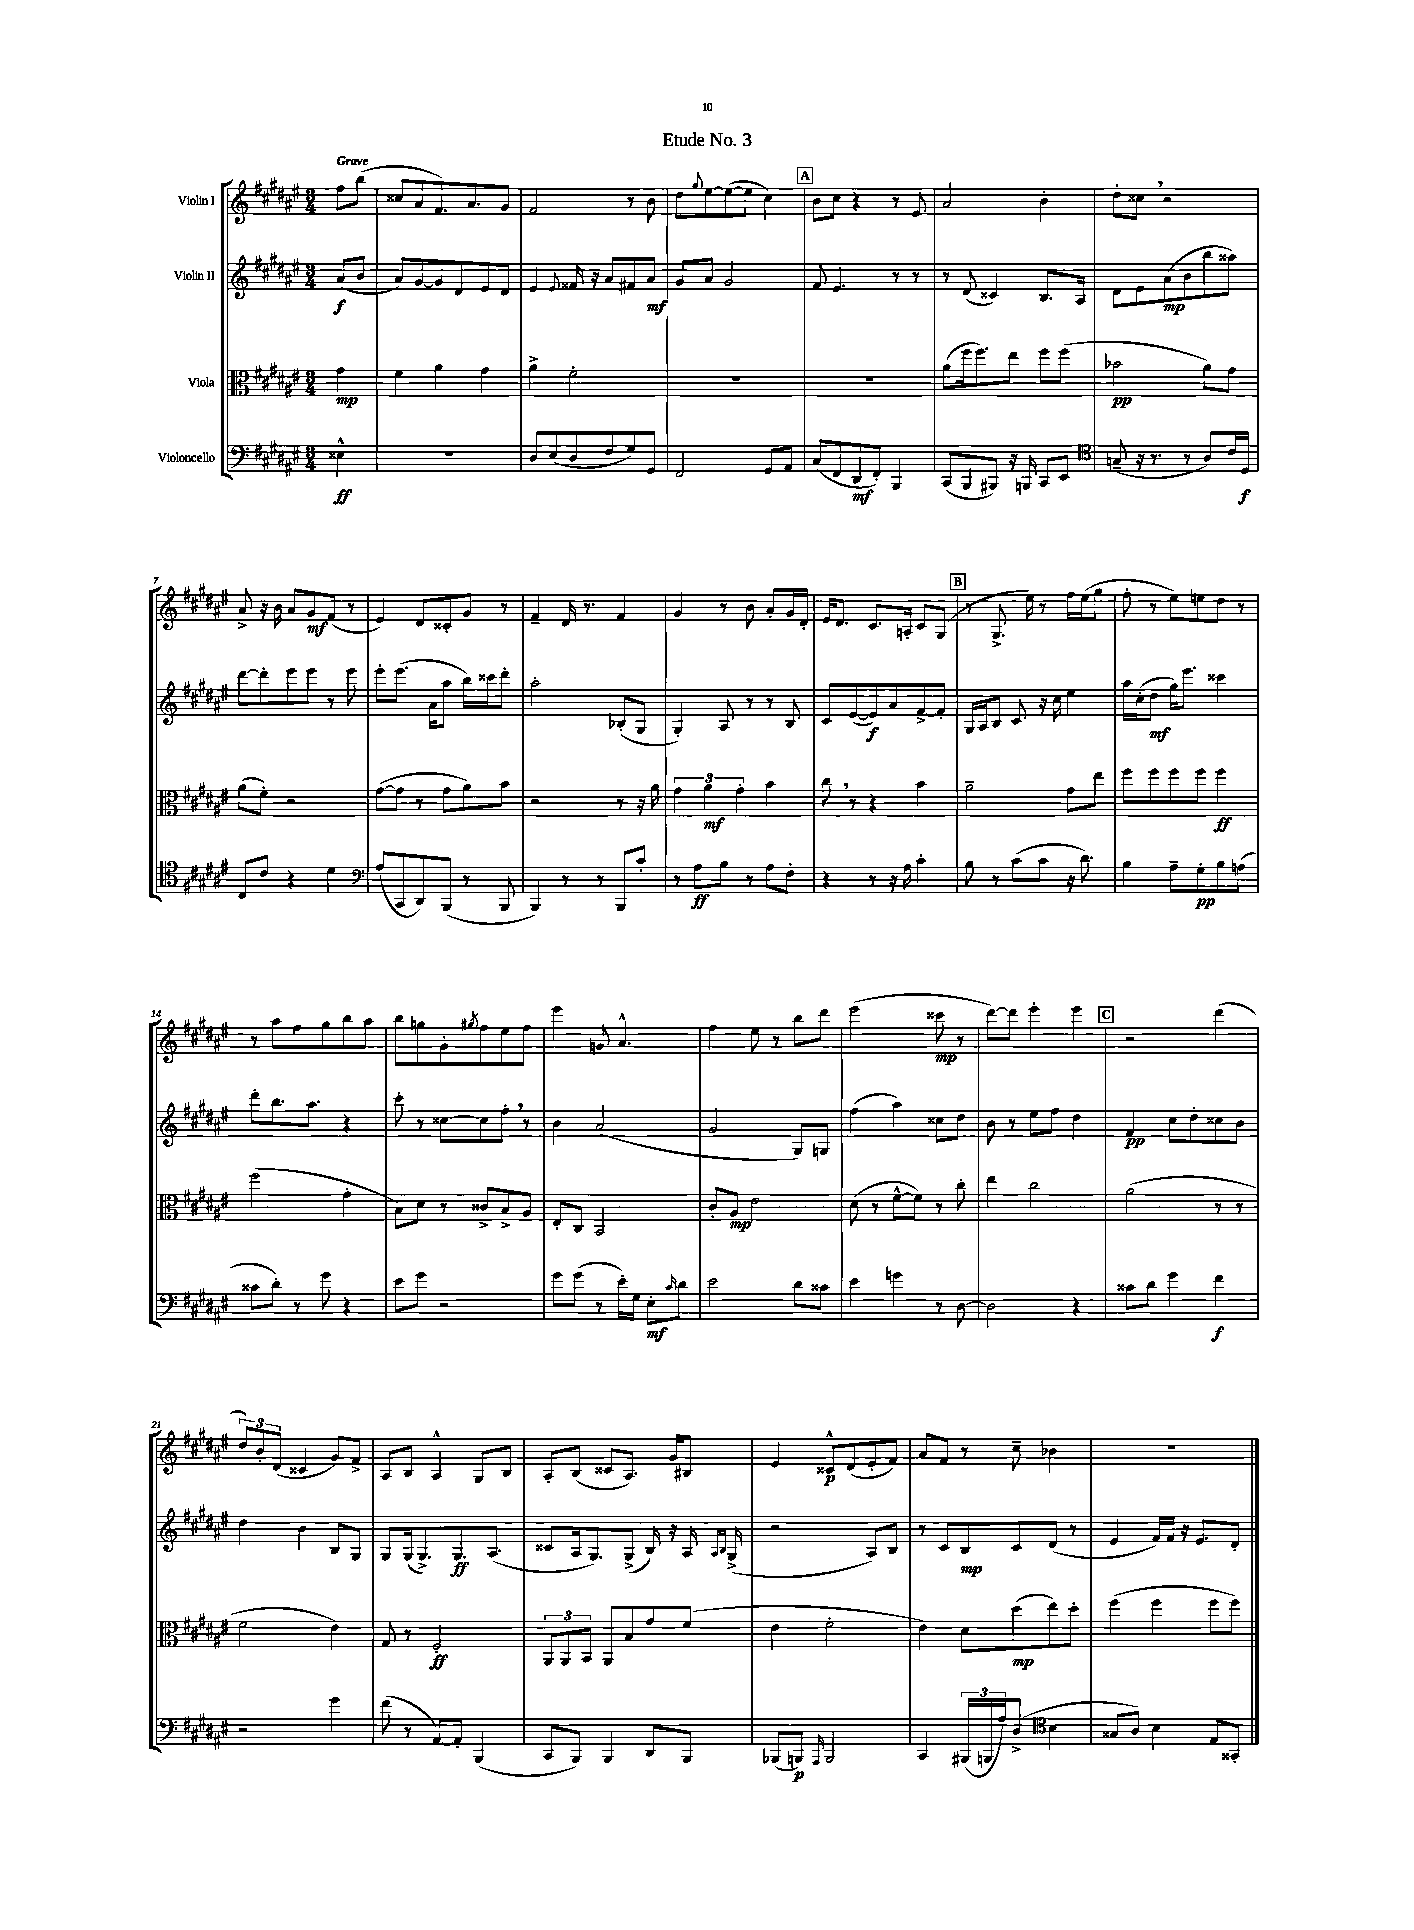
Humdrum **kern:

**kern	**kern	**kern	**kern
*staff4	*staff3	*staff2	*staff1
*clefF4	*clefC3	*clefG2	*clefG2
*k[f#c#g#d#a#e#]	*k[f#c#g#d#a#e#]	*k[f#c#g#d#a#e#]	*k[f#c#g#d#a#e#]
*M3/4	*M3/4	*M3/4	*M3/4
4E##^^\	4g#\	(8a#/L	8ff#\L
.	.	8b/J	(8bb\J
=	=	=	=
2.r	4f#\	8a#/L)	8cc##/L
.	.	[8g#/	8a#/
.	4a#\	8g#/]	8.f#/)
.	.	8d#/	.
.	.	.	8.a#/
.	4g#\	8e#/	.
.	.	8d#/J	8g#/J
=	=	=	=
8D#/L	4a#^\	4e#/	2f#/
(8E#/	.	.	.
.	.	8qqe#/	.
8D#/	2f#'\	16f##/	.
.	.	16r	.
8F#/	.	8a#/L	.
8G#/)	.	8f#/	8r
8GG#/J	.	8a#/J	8b\
=	=	=	=
2FF#/	2.r	8g#/L	8dd#\L
.	.	.	8qqgg#/
.	.	8a#/J	[8ee#\
.	.	2g#/	(8ee#\_
.	.	.	8ee#\]J
8GG#/L	.	.	4cc#\)
8AA#/J	.	.	.
=	=	=	=
(8C#/L	2.r	8f#/	8b\L
8FF#/	.	4.e#/	8cc#\J
8DD#/	.	.	4r
8FF#'/J)	.	.	.
4BBB/	.	8r	8r
.	.	8r	8e#/
=	=	=	=
(8CC#/L	(8a#\L	8r	2a#/
8BBB/	16ff#\k	(8d#/	.
.	8.ff#\)	.	.
8BBB#/J)	.	4c##/)	.
16r	8ee#\J	.	.
16BBB/	.	.	.
8CC#/L	8ff#\L	8.B/L	4b'\
8EE#/J	(8ff#\J	.	.
.	.	16A#/Jk	.
=	=	=	=
*clefC4	*	*	*
(8G~/	2b-\	8d#\L	8dd#'\L
16r	.	8e#\	8cc##\J
8.r	.	.	.
.	.	(8a#\	2r
8r	.	8b\	.
8A#/L)	8a#\L)	8bb\	.
16c#/L	8g#\J	8aa##\J)	.
16D#/JJ	.	.	.
=	=	=	=
8C#/L	(8a#\L	[8ddd#\L	8a#^/
8c#/J	8f#'\J)	8ddd#'\]	16r
.	.	.	16b\
4r	2r	8eee#\	8a#/L
.	.	8eee#\J	8g#/
4d#\	.	8r	(8f#/J
.	.	8eee#\	8r
=	=	=	=
*clefF4	*	*	*
(8A#/L	([8g#\L	8eee#'\L	4e#/)
8CC#/	8g#\]J	(8.eee#\J	.
8DD#/)	8r	.	8d#/L
.	.	16a#\LK	.
(8BBB/J	8g#\L	8aa#\J	8c##'/
8r	8a#\)	16bb\LL)	8g#/J
.	.	16ccc##\J	.
8BBB/	8b\J	8ddd#'\J	8r
=	=	=	=
4BBB/)	2r	2aa#'\	4f#~/
8r	.	.	16d#/
.	.	.	8.r
8r	.	.	.
8BBB/L	8r	(8B-'/L	4f#/
8c#'/J	16r	8G#/J	.
.	16a#\	.	.
=	=	=	=
8r	6g#\	4G#'/)	4g#/
8A#\L	.	.	.
.	6a#\	.	.
8B\J	.	8A#/	8r
.	6g#'\	.	.
8r	.	8r	8b\
8A#\L	4b\	8r	8a#'/L
8F#'\J	.	8B/	16g#/L
.	.	.	16d#'/JJ
=	=	=	=
4r	8cc#\	8c#/L	16e#/LK
.	.	.	8.d#/J
.	8r	([8e#/	.
8r	4r	8e#/])	8.c#/L
16r	.	8a#/	.
16A#\	.	.	16A'/Jk
4c#'\	4b\	[8f#^/	8c#/L
.	.	8f#'/]J	(8G#/J
=	=	=	=
8B\	2a#~\	16G#/LL	8r
.	.	16A#/J	.
8r	.	8B/J	8.G#^/
(8c#\L	.	8c#/	.
.	.	.	16ee#\)
8c#\J	.	16r	8r
.	.	16cc#\	.
16r	8g#\L	4ee#\	16ff#\LL
8.d#\)	.	.	(16ee#\J
.	8ee#\J	.	8gg#\J
=	=	=	=
4B\	8ff#\L	16aa#\LL	8ff#'\
.	.	(16cc#'\J	.
.	8ff#\	8dd#\J	8r
8A#~\L	8ff#\	16gg#\LK)	8ee#\L)
.	.	8.eee#\J	.
8G#'\	8ff#\J	.	8ee\
8B\	4ff#\	4ccc##\	8dd#\J
(8A\J	.	.	8r
=	=	=	=
8c##\L	(2ff#\	8ddd#'\L	8r
8d#'\J)	.	8.bb\	8aa#\L
8r	.	.	8ff#\
.	.	8.aa#\J	.
8g#\	.	.	8gg#\
4r	4g#'\	4r	8bb\
.	.	.	8aa#\J
=	=	=	=
8e#\L	8B\L)	8ccc#'\	8bb\L
8g#\J	8d#\J	8r	8gg\
2r	8r	[8cc##\L	8g#'\
.	.	.	8qgg#/
.	8c##^/L	8cc##\]	8ff#\
.	8B^/	8ff#'\J	8ee#\
.	8A#/J	8r	8ff#\J
=	=	=	=
8g#\L	8E#'/L	4b\	4eee#\
(8g#\J	8C#/J	.	.
8r	2BB/	(2a#/	8g/
16e#'\LL)	.	.	4.a#^^/
16G#\JJ	.	.	.
8E#'\L	.	.	.
16qqc#/	.	.	.
8d#\J	.	.	.
=	=	=	=
2e#\	8c#'/L	2g#/	4ff#\
.	8A#/J	.	.
.	2e#\	.	8ee#\
.	.	.	8r
8d#\L	.	8G#/L)	8bb\L
8c##\J	.	8G/J	8ddd#\J
=	=	=	=
4e#\	(8d#\	(4ff#\	(2eee#\
.	8r	.	.
4g\	[8f#^^\L	4aa#\)	.
.	8f#\]J)	.	.
8r	8r	8cc##\L	8ccc##\
[8D#\	8cc#'\	8dd#\J	8r
=	=	=	=
2D#\]	4ee#\	8b\	[8ddd#\L)
.	.	8r	8ddd#\]J
.	2cc#\	8ee#\L	4eee#'\
.	.	8ff#\J	.
4r	.	4dd#\	4eee#\
=	=	=	=
8c##\L	(2a#\	4f#/	2r
8d#\J	.	.	.
4g#\	.	8cc#\L	.
.	.	8dd#'\	.
4f#\	8r	8cc##\	(4ddd#\
.	8r	8b\J	.
=	=	=	=
2r	2f#\	4dd#\	12dd#/L)
.	.	.	12b'/
.	.	.	(12d#/J
.	.	4b\	4c##/
4g#\	4e#\)	8B/L	8g#/L)
.	.	8G#/J	8f#^/J
=	=	=	=
(8f#\	8G#/	8G#/L	8A#/L
8r	8r	(16G#/k	8B/J
.	.	8.G#^/)	.
[8AA#/L)	2F#'/	.	4A#^^/
8AA#'/]J	.	8.G#/	.
(4BBB/	.	.	8G#/L
.	.	(8.A#/J	.
.	.	.	8B/J
=	=	=	=
8CC#/L	12AA#/L	8c##/L	8A#'/L
.	12AA#/	.	.
8BBB/J)	.	16A#/k	(8B/J
.	12BB/J	.	.
.	.	8.G#/)	.
4BBB/	8AA#/L	.	8c##/L
.	8B/	(8G#^/J	8.A#/J)
8DD#/L	8g#/	16B/)	.
.	.	16r	16g#/LK
8BBB/J	(8f#/J	16A#/	8B#/J
.	.	16qqA#/LL	.
.	.	16qqB/JJ	.
.	.	(16G#^/	.
=	=	=	=
(8BBB-/L	4e#\	2r	4e#/
8BBB/J)	.	.	.
16qqAAA#/	.	.	.
2BBB/	2f#'\	.	8c##^^/L
.	.	.	(8d#/
.	.	8A#/L)	8e#'/
.	.	8B/J	8f#/J)
=	=	=	=
4CC#/	4e#\)	8r	8a#/L
.	.	8c#/L	8f#/J
(24BBB#/LL	8d#\L	8B/	8r
24BBB/	.	.	.
24A#/J)	.	.	.
(8D#^/J	(8dd#\	8c#/	8cc#~\
*clefC4	*	*	*
4B\	8ee#\)	(8d#/J	4b-\
.	8dd#'\J	8r	.
=	=	=	=
8G##/L	(4ff#\	4e#/	2.r
8A#/J)	.	.	.
4B\	4ff#\	16f#/LL)	.
.	.	16f#/JJ	.
.	.	16r	.
.	.	8.e#/L	.
8E#/L	8ff#\L	.	.
8GG##'/J	8ff#\J)	8d#'/J	.
==	==	==	==
*-	*-	*-	*-
